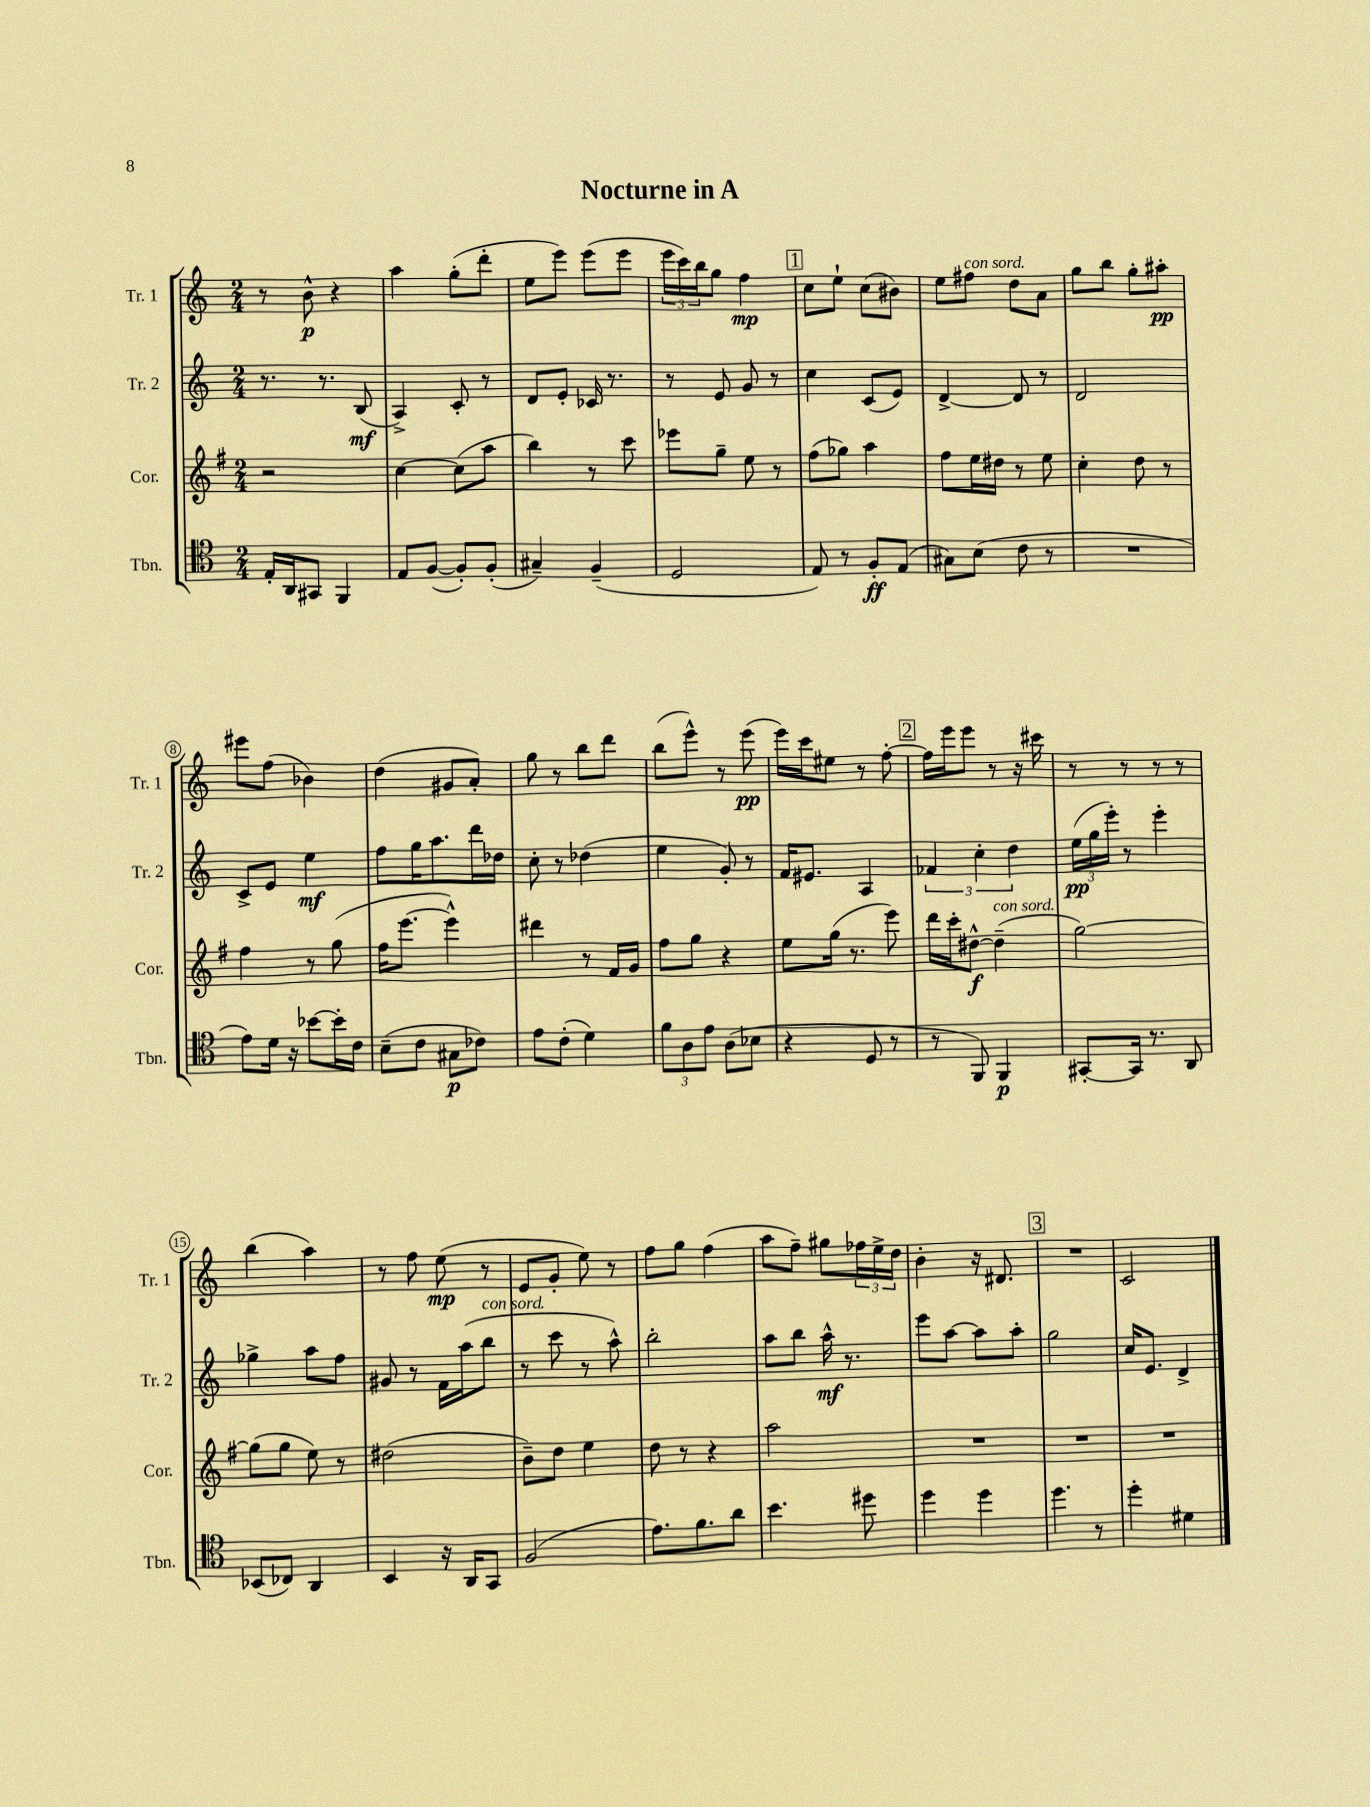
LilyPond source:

\header { title = "Nocturne in A" }
<<
\new StaffGroup <<
\new Staff = "s0" \with { instrumentName = "Tr. 1" shortInstrumentName = "Tr. 1" } {
    \clef treble \key c \major \numericTimeSignature \time 2/4
    r8 b'8-^\p r4 |
    a''4 g''8-.( d'''8-. |
    e''8 e'''8) e'''8( e'''8 |
    \tuplet 3/2 { e'''16 c'''16) b''16 } g''8 f''4\mp |
    \mark \markup { \box "1" } c''8 e''8-! c''8( bis'8) |
    e''8 fis''8^\markup { \italic "con sord." } d''8 a'8 |
    g''8 b''8 g''8-. ais''8-.\pp |
    eis'''8 f''8( bes'4) |
    d''4( gis'8 a'8-.) |
    g''8 r8 b''8 d'''8 |
    b''8( e'''8-^) r8 e'''8\pp( |
    e'''16) c'''16 eis''8 r8 f''8~-. |
    \mark \markup { \box "2" } f''16 e'''16 e'''8 r8 r16 cis'''16 |
    r8 r8 r8 r8 |
    b''4( a''4) |
    r8 f''8 e''8\mp( r8 |
    e'8 g'8-. e''8) r8 |
    f''8 g''8 f''4( |
    a''8 f''8--) gis''8 \tuplet 3/2 { fes''16 e''16-> d''16 } |
    b'4-. r16 dis'8. |
    \mark \markup { \box "3" } R2 |
    c'2 \bar "|." |
}
\new Staff = "s1" \with { instrumentName = "Tr. 2" shortInstrumentName = "Tr. 2" } {
    \clef treble \key c \major \numericTimeSignature \time 2/4
    r8. r8. b8\mf( |
    a4->) c'8-. r8 |
    d'8 e'8-. ces'16 r8. |
    r8 e'8 g'8 r8 |
    \mark \markup { \box "1" } c''4 c'8( e'8) |
    d'4~-> d'8 r8 |
    d'2 |
    c'8-> e'8 e''4\mf |
    f''8 g''16 a''8. d'''16 des''16 |
    c''8-. r8 des''4( |
    e''4 g'8-.) r8 |
    f'16 eis'8. a4 |
    \mark \markup { \box "2" } \tuplet 3/2 { fes'4 c''4-. d''4 } |
    \tuplet 3/2 { e''16\pp( g''16 e'''16-.) } r8 e'''4-. |
    ges''4-> a''8 f''8 |
    gis'8 r8 f'16 a''16( b''8^\markup { \italic "con sord." } |
    r8 c'''8 r8 a''8-^) |
    b''2-. |
    a''8 b''8 a''16-^\mf r8. |
    e'''8 a''8~ a''8 a''8-. |
    \mark \markup { \box "3" } g''2 |
    c''16 e'8. d'4-> \bar "|." |
}
\new Staff = "s2" \with { instrumentName = "Cor." shortInstrumentName = "Cor." } {
    \clef treble \key g \major \numericTimeSignature \time 2/4
    r2 |
    c''4~ c''8( a''8 |
    b''4) r8 c'''8 |
    ees'''8 g''8-- e''8 r8 |
    \mark \markup { \box "1" } fis''8( ges''8) a''4 |
    fis''8 e''16 dis''16 r8 e''8 |
    c''4-. d''8 r8 |
    fis''4 r8 g''8( |
    fis''16 e'''8.~ e'''4-^) |
    dis'''4 r8 fis'16 g'16 |
    fis''8 g''8 r4 |
    e''8 g''16( r8. e'''8) |
    \mark \markup { \box "2" } d'''16 c'''16-. dis''8~-^\f dis''4--^\markup { \italic "con sord." }( |
    g''2~) |
    g''8( g''8 e''8) r8 |
    dis''2( |
    b'8--) d''8 e''4 |
    d''8 r8 r4 |
    a''2 |
    R2 |
    \mark \markup { \box "3" } R2 |
    R2 \bar "|." |
}
\new Staff = "s3" \with { instrumentName = "Tbn." shortInstrumentName = "Tbn." } {
    \clef tenor \key c \major \numericTimeSignature \time 2/4
    e16-. a,16 gis,8 f,4 |
    e8 f8~( f8-.) f8-.( |
    gis4--) f4--( |
    d2 |
    \mark \markup { \box "1" } e8) r8 f8-.\ff e8( |
    gis8) b8( c'8 r8 |
    R2 |
    e'8) d'16 r16 bes'8~ bes'16-. c'16 |
    b8--( c'8 gis8\p ces'8) |
    e'8 c'8-.( d'4) |
    \tuplet 3/2 { f'8 a8 e'8 } a8( bes8 |
    r4 d8 r8 |
    \mark \markup { \box "2" } r8 f,8) f,4\p |
    gis,8~-. gis,16 r8. a,8 |
    bes,8( ces8) a,4 |
    b,4 r16 a,16 g,8 |
    f2( |
    e'8.) f'8. a'8 |
    b'4. dis''8 |
    d''4 d''4 |
    \mark \markup { \box "3" } d''4. r8 |
    d''4-. dis'4 \bar "|." |
}
>>
>>
\layout { \context { \Score \override BarNumber.stencil = #(make-stencil-circler 0.1 0.3 ly:text-interface::print) } }
